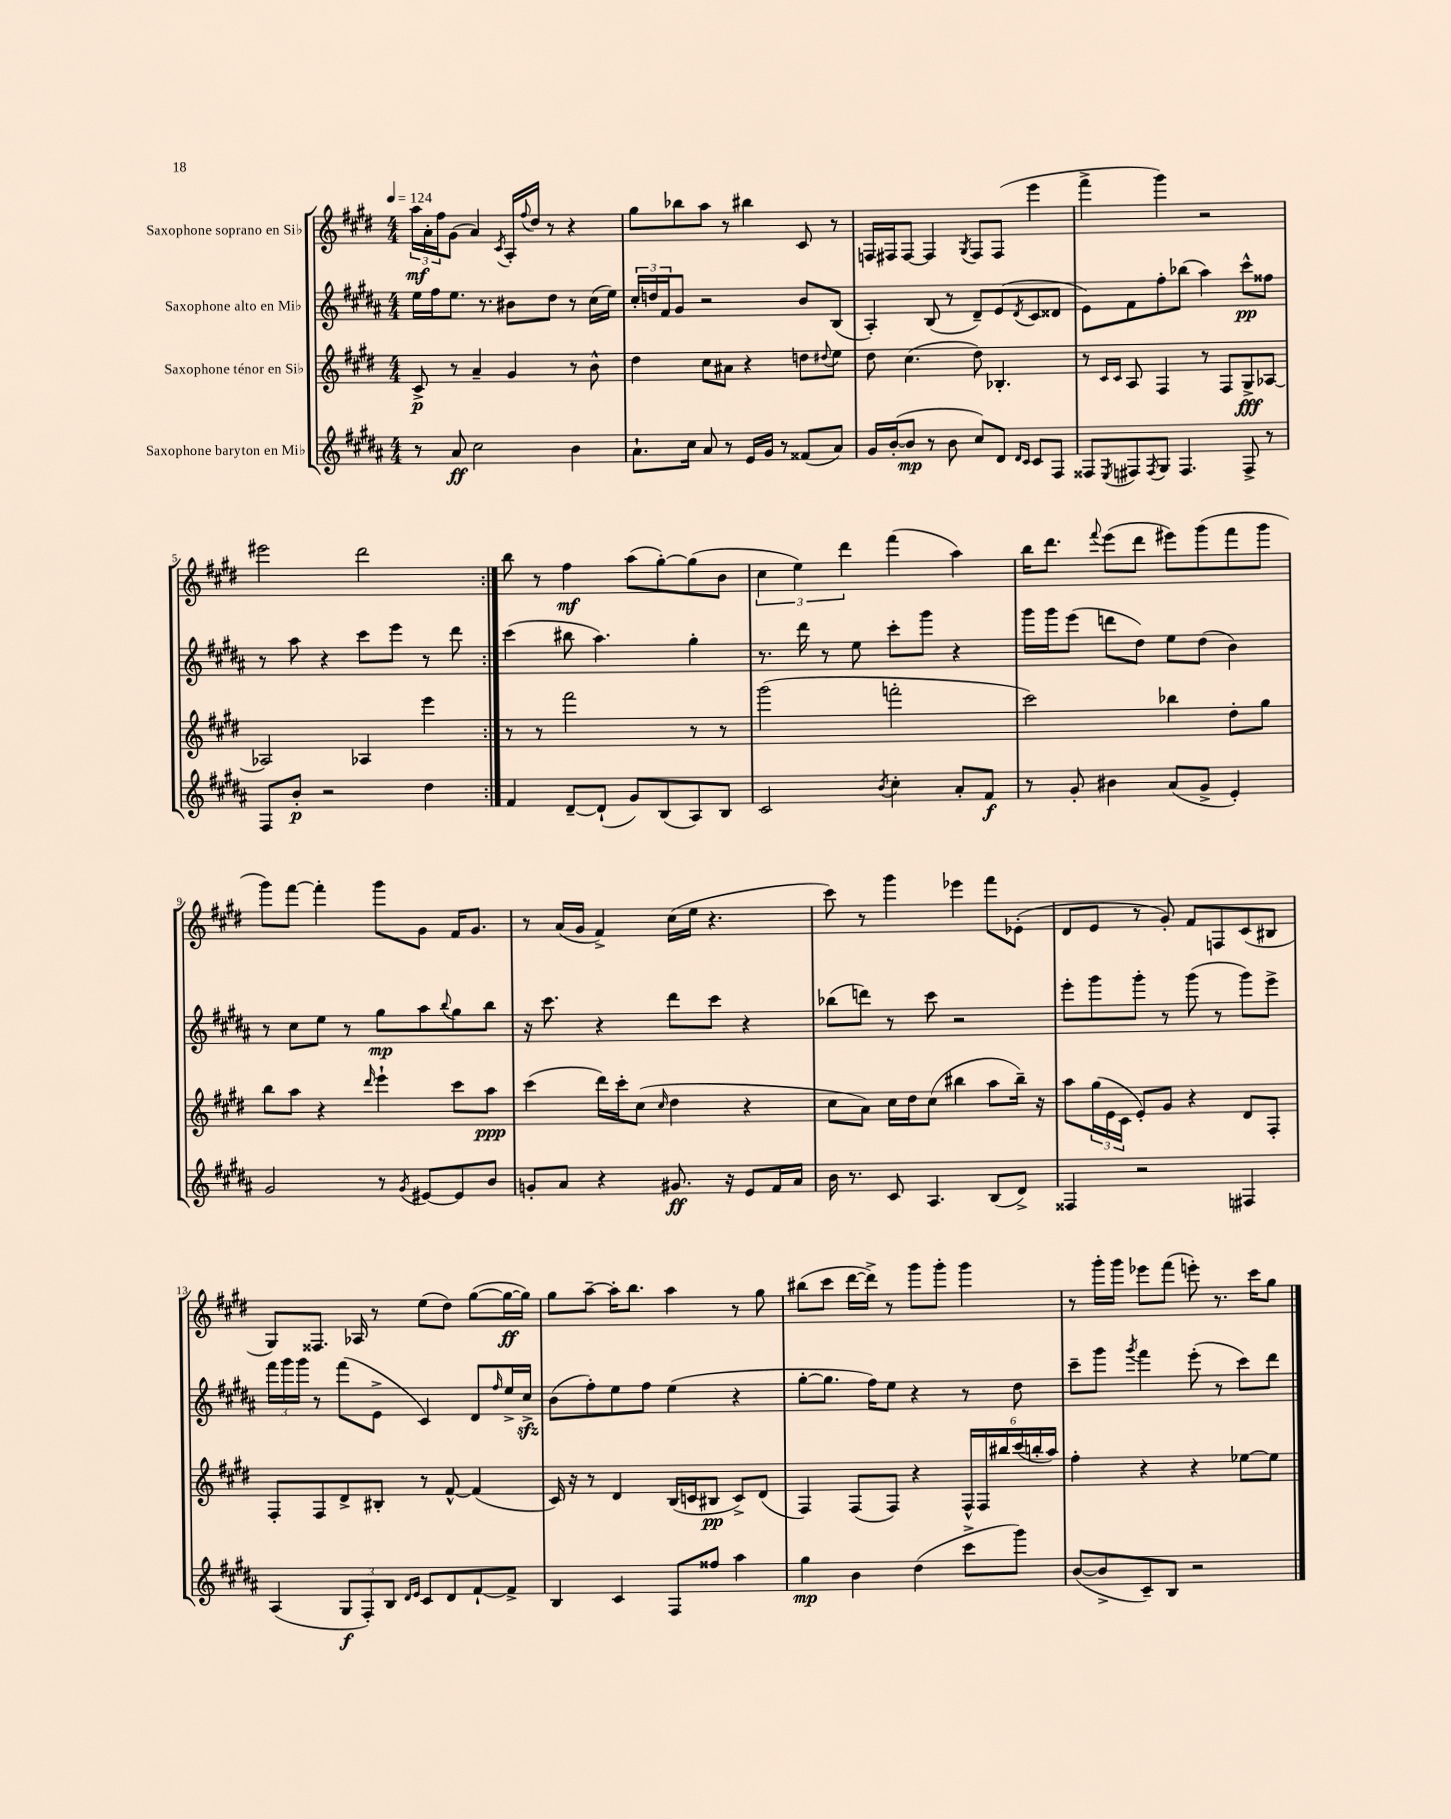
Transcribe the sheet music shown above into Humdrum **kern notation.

**kern	**dynam	**kern	**dynam	**kern	**dynam	**kern	**dynam
*part4	*part4	*part3	*part3	*part2	*part2	*part1	*part1
*staff4	*staff4	*staff3	*staff3	*staff2	*staff2	*staff1	*staff1
*I"Saxophone baryton en Mi♭	*	*I"Saxophone ténor en Si♭	*	*I"Saxophone alto en Mi♭	*	*I"Saxophone soprano en Si♭	*
*clefG2	*	*clefG2	*	*clefG2	*	*clefG2	*
*k[f#c#g#d#a#]	*	*k[f#c#g#d#]	*	*k[f#c#g#d#a#]	*	*k[f#c#g#d#]	*
*M4/4	*	*M4/4	*	*M4/4	*	*M4/4	*
*MM124	*	*MM124	*	*MM124	*	*MM124	*
=1	=1	=1	=1	=1	=1	=1	=1
8r	.	8c#^/	p	16ee\LL	.	24aa\LL	mf
.	.	.	.	.	.	24a'\	.
.	.	.	.	16ff#\J	.	.	.
.	.	.	.	.	.	24ff#\J	.
8a#/	ff	8r	.	8.ee\J	.	(8g#\J	.
2cc#\	.	4a~/	.	.	.	4a/)	.
.	.	.	.	8.r	.	.	.
.	.	.	.	.	.	8qc#/	.
.	.	4g#/	.	8b#X\L	.	16A'/LL	.
.	.	.	.	.	.	8qqff#/	.
.	.	.	.	.	.	16dd#/JJ	.
.	.	.	.	8dd#\J	.	8r	.
4b\	.	8r	.	8r	.	4r	.
.	.	8b^^\	.	(16cc#\LL	.	.	.
.	.	.	.	16ee\JJ)	.	.	.
=2	=2	=2	=2	=2	=2	=2	=2
8.a#`\L	.	4dd#\	.	24cc#'/LL	.	8gg#\L	.
.	.	.	.	24ddn/	.	.	.
.	.	.	.	24f#/J	.	.	.
.	.	.	.	8g#/J	.	8bb-X\	.
16cc#\Jk	.	.	.	.	.	.	.
8a#/	.	8cc#\L	.	2r	.	8aa\J	.
8r	.	8a#X\J	.	.	.	8r	.
16e/LL	.	4r	.	.	.	4bb#X\	.
16g#/JJ	.	.	.	.	.	.	.
8r	.	.	.	.	.	.	.
(8f##X/L	.	8ddn\L	.	8b/L	.	8c#/	.
.	.	8qqdd#X/	.	.	.	.	.
8a#/J)	.	8ee\J	.	(8B/J	.	8r	.
=3	=3	=3	=3	=3	=3	=3	=3
16g#/LL	.	8dd#\	.	4A#'/)	.	16Fn/LL	.
([16b'/J	.	.	.	.	.	16F#X/J	.
8b/J]	mp	(4.cc#\	.	.	.	[8F#/J	.
8r	.	.	.	(8B/	.	4F#/]	.
8b\	.	.	.	8r	.	.	.
.	.	.	.	.	.	8qG#/	.
8cc#/L)	.	8dd#\)	.	8d#~/L)	.	8F#/L	.
8d#/J	.	4.B-X'/	.	(8e/	.	(8F#/J	.
16qqd#/LL	.	.	.	.	.	.	.
16qqc#/JJ	.	.	.	8qd#/	.	.	.
8c#/L	.	.	.	8c#/	.	4eee\	.
8F#/J	.	.	.	8d##X/J	.	.	.
=4	=4	=4	=4	=4	=4	=4	=4
8F##X/L	.	8r	.	8e\L)	.	4fff#^\	.
.	.	16qqc#/LL	.	.	.	.	.
8qE/	.	16qqc#/JJ	.	.	.	.	.
8F#X/	.	8A/	.	8f#\	.	.	.
8qF#/	.	.	.	.	.	.	.
8G#/J	.	4F#/	.	8ff#'\	.	4ggg#\)	.
4.F#/	.	.	.	(8bb-X\J	.	.	.
.	.	8r	.	4aa#\)	.	2r	.
.	.	8F#/L	.	.	.	.	.
8F#^/	.	8G#^/	fff	8ccc#^^\L	pp	.	.
8r	.	[8A-X/J	.	8ff##X\J	.	.	.
!!LO:LB:g=z
=5	=5	=5	=5	=5	=5	=5	=5
8F#/L	.	2A-X/]	.	8r	.	2eee#X\	.
8b'/J	p	.	.	8aa#\	.	.	.
2r	.	.	.	4r	.	.	.
.	.	4A-X/	.	8ccc#\L	.	2ddd#\	.
.	.	.	.	8eee\J	.	.	.
4dd#\	.	4eee\	.	8r	.	.	.
.	.	.	.	8ddd#\	.	.	.
=6:|!	=6:|!	=6:|!	=6:|!	=6:|!	=6:|!	=6:|!	=6:|!
4f#/	.	8r	.	(4ccc#\	.	8bb\	.
.	.	8r	.	.	.	8r	.
[8d#~/L	.	2fff#\	.	8bb#X\	.	4ff#\	mf
(8d#`/J]	.	.	.	4.aa#\)	.	.	.
8g#/L)	.	.	.	.	.	(8aa\L	.
(8B/	.	.	.	.	.	[8gg#'\)	.
8A#/)	.	8r	.	4gg#'\	.	(8gg#\]	.
8B/J	.	8r	.	.	.	8b\J	.
=7	=7	=7	=7	=7	=7	=7	=7
2c#/	.	(2ggg#\	.	8.r	.	6cc#\	.
.	.	.	.	.	.	6ee\)	.
.	.	.	.	16ddd#\	.	.	.
.	.	.	.	8r	.	.	.
.	.	.	.	.	.	6ddd#\	.
.	.	.	.	8ee\	.	.	.
8qb/	.	.	.	.	.	.	.
4cc#'\	.	2fffn'\	.	8ccc#'\L	.	(4fff#\	.
.	.	.	.	8ggg#\J	.	.	.
8a#'/L	.	.	.	4r	.	4aa\)	.
8f#/J	f	.	.	.	.	.	.
=8	=8	=8	=8	=8	=8	=8	=8
8r	.	2ccc#\)	.	16ggg#\LL	.	16bb\KL	.
.	.	.	.	16ggg#\J	.	8.ddd#\J	.
8g#'/	.	.	.	(8eee\J	.	.	.
.	.	.	.	.	.	8qqfff#/	.
4b#X\	.	.	.	8dddn\L	.	(8eee\L	.
.	.	.	.	8dd#\J)	.	8ddd#\J	.
(8a#/L	.	4bb-X\	.	8ee\L	.	8eee#X\L)	.
8g#^/J	.	.	.	(8dd#\J	.	(8ggg#\	.
4e'/)	.	8dd#'\L	.	4b\)	.	8fff#\	.
.	.	8gg#\J	.	.	.	8ggg#\J	.
!!LO:LB:g=z
=9	=9	=9	=9	=9	=9	=9	=9
2g#/	.	8bb\L	.	8r	.	8ggg#\L)	.
.	.	8aa\J	.	8cc#\L	.	[8fff#\J	.
.	.	4r	.	8ee\J	.	4fff#'\]	.
.	.	.	.	8r	.	.	.
.	.	16qqddd#/	.	.	.	.	.
8r	.	4eee`\	.	8gg#\L	mp	8ggg#\L	.
8qg#/	.	.	.	.	.	.	.
[8e#X/L	.	.	.	8aa#\	.	8g#\J	.
.	.	.	.	8qqbb/	.	.	.
8e#/]	.	8ccc#\L	.	8gg#\	.	16f#/KL	.
.	.	.	.	.	.	8.g#/J	.
8b/J	.	8aa\J	ppp	8bb\J	.	.	.
=10	=10	=10	=10	=10	=10	=10	=10
8gn'/L	.	(4ccc#\	.	16r	.	8r	.
.	.	.	.	8.ccc#\	.	.	.
8a#/J	.	.	.	.	.	(16a/LL	.
.	.	.	.	.	.	16g#/JJ	.
4r	.	16ddd#\LL)	.	4r	.	4f#^/)	.
.	.	16ccc#'\J	.	.	.	.	.
.	.	(8cc#\J	.	.	.	.	.
.	.	16qqcc#/	.	.	.	.	.
8.g#X/	ff	4dd#\	.	8ddd#\L	.	(16cc#\LL	.
.	.	.	.	.	.	16ee\JJ	.
.	.	.	.	8ccc#\J	.	4.r	.
16r	.	.	.	.	.	.	.
8e/L	.	4r	.	4r	.	.	.
16f#/L	.	.	.	.	.	.	.
16a#/JJ	.	.	.	.	.	.	.
=11	=11	=11	=11	=11	=11	=11	=11
16b\	.	8cc#\L	.	(8bb-X\L	.	8ccc#\)	.
8.r	.	.	.	.	.	.	.
.	.	8a\J)	.	8dddn\J)	.	8r	.
8c#/	.	16cc#\LL	.	8r	.	4ggg#\	.
.	.	16dd#\J	.	.	.	.	.
4.A#/	.	(8cc#\J	.	8ccc#\	.	.	.
.	.	4bb#X\	.	2r	.	4eee-X\	.
(8B/L	.	8aa\L	.	.	.	8fff#\L	.
8d#^/J)	.	16bb#~\Jk)	.	.	.	(8e-X'\J	.
.	.	16r	.	.	.	.	.
=12	=12	=12	=12	=12	=12	=12	=12
4F##X/	.	8aa\L	.	8eee'\L	.	8d#/L	.
.	.	(24gg#\L	.	8ggg#\	.	8e/J	.
.	.	24e\	.	.	.	.	.
.	.	24c#\JJ	.	.	.	.	.
2r	.	8e'/L)	.	8ggg#'\J	.	8r	.
.	.	8g#/J	.	8r	.	8g#'/)	.
.	.	4r	.	(8ggg#\	.	8f#/L	.
.	.	.	.	8r	.	8Fn/	.
4F#X/	.	8d#/L	.	8ggg#\L)	.	(8c#/	.
.	.	8F#'/J	.	8eee^\J	.	8B#X/J	.
!!LO:LB:g=z
=13	=13	=13	=13	=13	=13	=13	=13
(4A#/	.	8F#'/L	.	24fff#\LL	.	8G#/L)	.
.	.	.	.	24ggg#\	.	.	.
.	.	.	.	24ggg#\JJ	.	.	.
.	.	8F#/	.	8r	.	8.F##X/J	.
12G#/L	f	8d#^/	.	(8fff#\L	.	.	.
.	.	.	.	.	.	16A-X/	.
12F#'/)	.	.	.	.	.	.	.
.	.	8B#X'/J	.	8e^\J	.	8r	.
12B/J	.	.	.	.	.	.	.
16qqd#/LL	.	.	.	.	.	.	.
16qqe/JJ	.	.	.	.	.	.	.
8c#/L	.	8r	.	4c#/)	.	(8ee\L	.
8d#/	.	[8f#^^/	.	.	.	8dd#\J)	.
[8f#`/	.	(4f#/]	.	8d#/L	.	([8gg#\L	.
.	.	.	.	16qqff#/	.	.	.
8f#^/J]	.	.	.	16ee^/L	.	16gg#\L_	ff
.	.	.	.	16cc#zz^/JJ	.	16gg#\JJ])	.
=14	=14	=14	=14	=14	=14	=14	=14
4B/	.	16c#/)	.	(8b\L	.	8gg#\L	.
.	.	16r	.	.	.	.	.
.	.	8r	.	8ff#'\)	.	[8aa~\J	.
4c#/	.	4d#/	.	8ee\	.	16aa'\KL]	.
.	.	.	.	.	.	8.bb\J	.
.	.	.	.	8ff#\J	.	.	.
8F#/L	.	(16B/LL	.	(4ee\	.	4aa\	.
.	.	16cn/J	.	.	.	.	.
8ff##X/J	.	8B#X/J	pp	.	.	.	.
4aa#\	.	8c^/L)	.	4r	.	8r	.
.	.	(8d#/J	.	.	.	8gg#\	.
=15	=15	=15	=15	=15	=15	=15	=15
4gg#\	mp	4F#/)	.	[8gg#'\L	.	(8bb#X\L	.
.	.	.	.	8.gg#\J]	.	8ccc#\J	.
4b\	.	(8F#/L	.	.	.	[16ddd#\LL	.
.	.	.	.	16ff#\KL)	.	16ddd#^\JJ])	.
.	.	8F#/J)	.	8ee\J	.	8r	.
(4dd#\	.	4r	.	4r	.	8ggg#\L	.
.	.	.	.	.	.	8ggg#'\J	.
8ccc#^\L	.	24F#^^/LL	.	8r	.	4ggg#\	.
.	.	24F#/	.	.	.	.	.
.	.	24bb#X/	.	.	.	.	.
8ggg#\J)	.	(24ccc#/	.	8dd#\	.	.	.
.	.	24bbn'/	.	.	.	.	.
.	.	24aa/JJ)	.	.	.	.	.
=16	=16	=16	=16	=16	=16	=16	=16
([8b/L	.	4ff#'\	.	8ccc#~\L	.	8r	.
8b^/]	.	.	.	8ggg#\J	.	16ggg#'\LL	.
.	.	.	.	.	.	16ggg#\JJ	.
.	.	.	.	8qggg#/	.	.	.
8c#~/)	.	4r	.	4fff#\	.	8eee-X\L	.
8B/J	.	.	.	.	.	(8fff#\J	.
2r	.	4r	.	(8eee'\	.	8eeen'\)	.
.	.	.	.	8r	.	8.r	.
.	.	[8ee-X\L	.	8ccc#\L)	.	.	.
.	.	.	.	.	.	16ccc#\KL	.
.	.	8ee-\J]	.	8ddd#\J	.	8gg#\J	.
==	==	==	==	==	==	==	==
*-	*-	*-	*-	*-	*-	*-	*-
